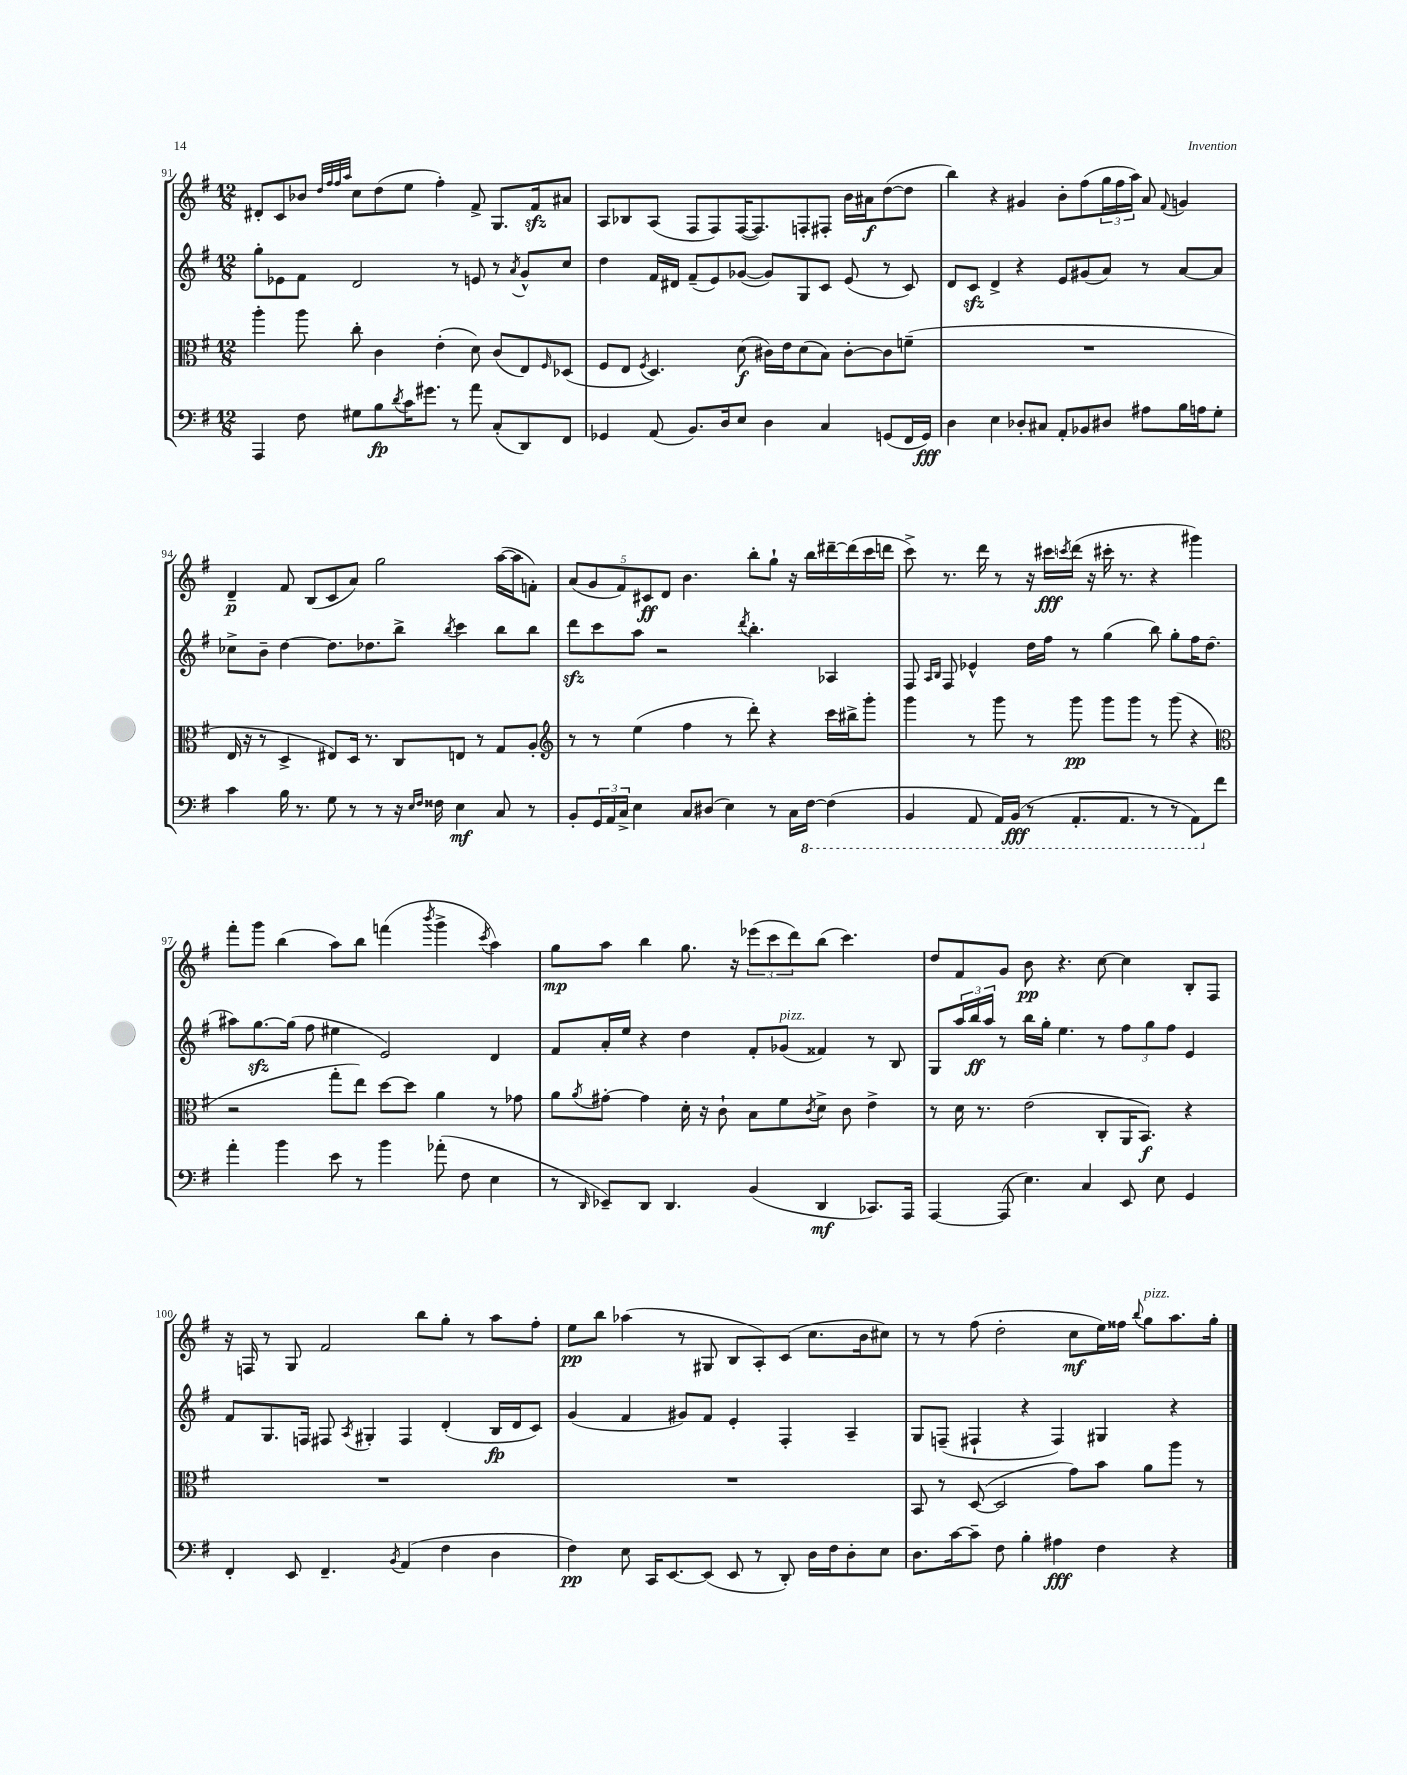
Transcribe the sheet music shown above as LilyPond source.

<<
\new StaffGroup <<
\new Staff = "s0" {
    \clef treble \key g \major \numericTimeSignature \time 12/8
    dis'8-. c'8 bes'8 \grace { d''32 fis''32 fis''32 a''32 } c''8 d''8( e''8 fis''4-.) fis'8-> g8. fis'16\sfz ais'8 |
    a8 bes8 a8( fis8 fis8) fis16~( fis8.) f8-. fis8-. b'16 ais'16\f d''8~( d''8 |
    b''4) r4 gis'4 b'8-. fis''8( \tuplet 3/2 { g''16 fis''16 a''16) } a'8 \appoggiatura { fis'8 } g'4 |
    d'4--\p fis'8 b8( c'8 a'8) g''2 a''16~( a''16 f'8-.) |
    \tuplet 5/4 { a'8( g'8 fis'8) cis'8\ff d'8 } b'4. b''8-. g''8-! r16 b''16 dis'''16~-- dis'''16( c'''16 d'''16 |
    c'''8->) r8. d'''16 r8 r16 cis'''16\fff \acciaccatura { c'''8 } d'''16( r16 cis'''16-. r8. r4 gis'''4) |
    fis'''8-. g'''8 b''4( a''8) b''8 f'''4( \acciaccatura { b'''8 } g'''4-> \acciaccatura { c'''8 } a''4) |
    g''8\mp a''8 b''4 g''8. r16 \tuplet 3/2 { ees'''8( c'''8 d'''8) } b''8( c'''4.) |
    d''8 fis'8 g'8 b'8\pp r4. c''8~ c''4 b8-. fis8 |
    r16 f16 r8 g8 fis'2 b''8 g''8-. r8 a''8 fis''8-. |
    e''8\pp b''8 aes''4( r8 gis8 b8 a8-.) c'8( c''8. b'16 cis''8) |
    r8 r8 fis''8( d''2-. c''8\mf e''16) fisis''16 \appoggiatura { b''8 } g''8^\markup { \italic "pizz." } a''8. g''16-. \bar "|." |
}
\new Staff = "s1" {
    \clef treble \key g \major \numericTimeSignature \time 12/8
    g''8-. ees'8 fis'8 d'2 r8 e'8 r8 \acciaccatura { a'8 } g'8-^ c''8 |
    d''4 fis'16 dis'16 fis'8--( e'8) ges'8~( ges'8) g8 c'8 e'8( r8 c'8) |
    d'8 c'8\sfz d'4-> r4 e'8 gis'8( a'8) r8 a'8~ a'8 |
    ces''8-> b'8-- d''4~ d''8. des''8. b''8-> \acciaccatura { b''8 } c'''4 b''8 b''8 |
    d'''8\sfz c'''8 a''8 r2 \acciaccatura { d'''8 } b''4.-. aes4 |
    fis8 \grace { a16 b16 } fis8 ees'4-^ d''16 fis''16 r8 g''4( b''8) g''8-. fis''16 d''8.( |
    ais''8) g''8.~\sfz g''16( fis''8 eis''4 e'2) d'4 |
    fis'8 a'16-. e''16 r4 d''4 fis'8-. ges'8^\markup { \italic "pizz." }( fisis'4) r8 b8 |
    g8 \tuplet 3/2 { a''16 b''16\ff a''16 } r8 b''16 g''16-. e''4. r8 \tuplet 3/2 { fis''8 g''8 fis''8 } e'4 |
    fis'8 g8. f16 fis8 \acciaccatura { a8 } gis4-. fis4 d'4-.( b16\fp d'16 c'8) |
    g'4( fis'4 gis'8) fis'8 e'4-. fis4-. a4-- |
    g8 f8--( fis4-! r4 fis4) gis4 r4 \bar "|." |
}
\new Staff = "s2" {
    \clef alto \key g \major \numericTimeSignature \time 12/8
    a''4-. a''8 c''8-. c'4 e'4-.( d'8) c'8( e8) \grace { fis16 } des8( |
    fis8 e8 \acciaccatura { fis8 } d4.) d'8\f( cis'16) e'16 d'8( b8) cis'8~-. cis'8 f'8--( |
    R1. |
    e16 r16 r8 d4-> eis8) d16 r8. c8 e8 r8 g8 a8-. |
    \clef treble r8 r8 e''4( fis''4 r8 d'''8-.) r4 c'''16 bis''16-> g'''8-. |
    g'''4 r8 g'''8 r8 g'''8\pp g'''8 g'''8 r8 g'''8( r4 |
    \clef alto r2 g''8-. e''8) d''8~ d''8 a'4 r8 ges'8 |
    a'8 \acciaccatura { a'8 } gis'8~-. gis'4 d'16-. r16 c'8-! b8 fis'8 \acciaccatura { c'8 } d'8-> c'8 e'4-> |
    r8 d'16 r8. e'2( c8-. a,16 b,8.\f) r4 |
    R1. |
    R1. |
    b,8 r8 d8~( d2 g'8) b'8 a'8 a''8 r8 \bar "|." |
}
\new Staff = "s3" {
    \clef bass \key g \major \numericTimeSignature \time 12/8
    a,,4 fis8 gis8 b8\fp \acciaccatura { d'8 } c'16 gis'8. r8 a'8 c8-.( d,8) fis,8 |
    ges,4 a,8( b,8.) d16 e8 d4 c4 g,8( fis,16 g,16\fff) |
    d4 e4 des8-. cis8 a,8-. bes,8 dis8 ais8 b16 a16 g8-. |
    c'4 b16 r8. g8 r8 r8 r16 \grace { e16 fis16 } fisis16 e4\mf c8 r8 |
    b,8-. \tuplet 3/2 { g,16 a,16 c16-> } e4 c8 dis8( e4) r8 c16 \ottava #-1 fis,16~ fis,4( |
    b,,4 a,,8 a,,16) b,,16\fff( r8 a,,8.-. a,,8. r8 r8 a,,8) \ottava #0 fis'8 |
    a'4-. b'4 e'8 r8 b'4 aes'8-.( fis8 e4 |
    r8 \grace { d,16 } ees,8--) d,8 d,4. b,4( d,4\mf ces,8.) a,,16 |
    a,,4~ a,,8( e4.) c4 e,8 e8 g,4 |
    fis,4-. e,8 fis,4.-- \acciaccatura { b,8 } a,4( fis4 d4 |
    fis4\pp) e8 c,16 e,8.~ e,8( e,8 r8 d,8-.) d16 fis16 d8-. e8 |
    d8. c'16~ c'8-- fis8 b4-. ais4\fff fis4 r4 \bar "|." |
}
>>
>>
\layout { \context { \Score currentBarNumber = #91 } }
